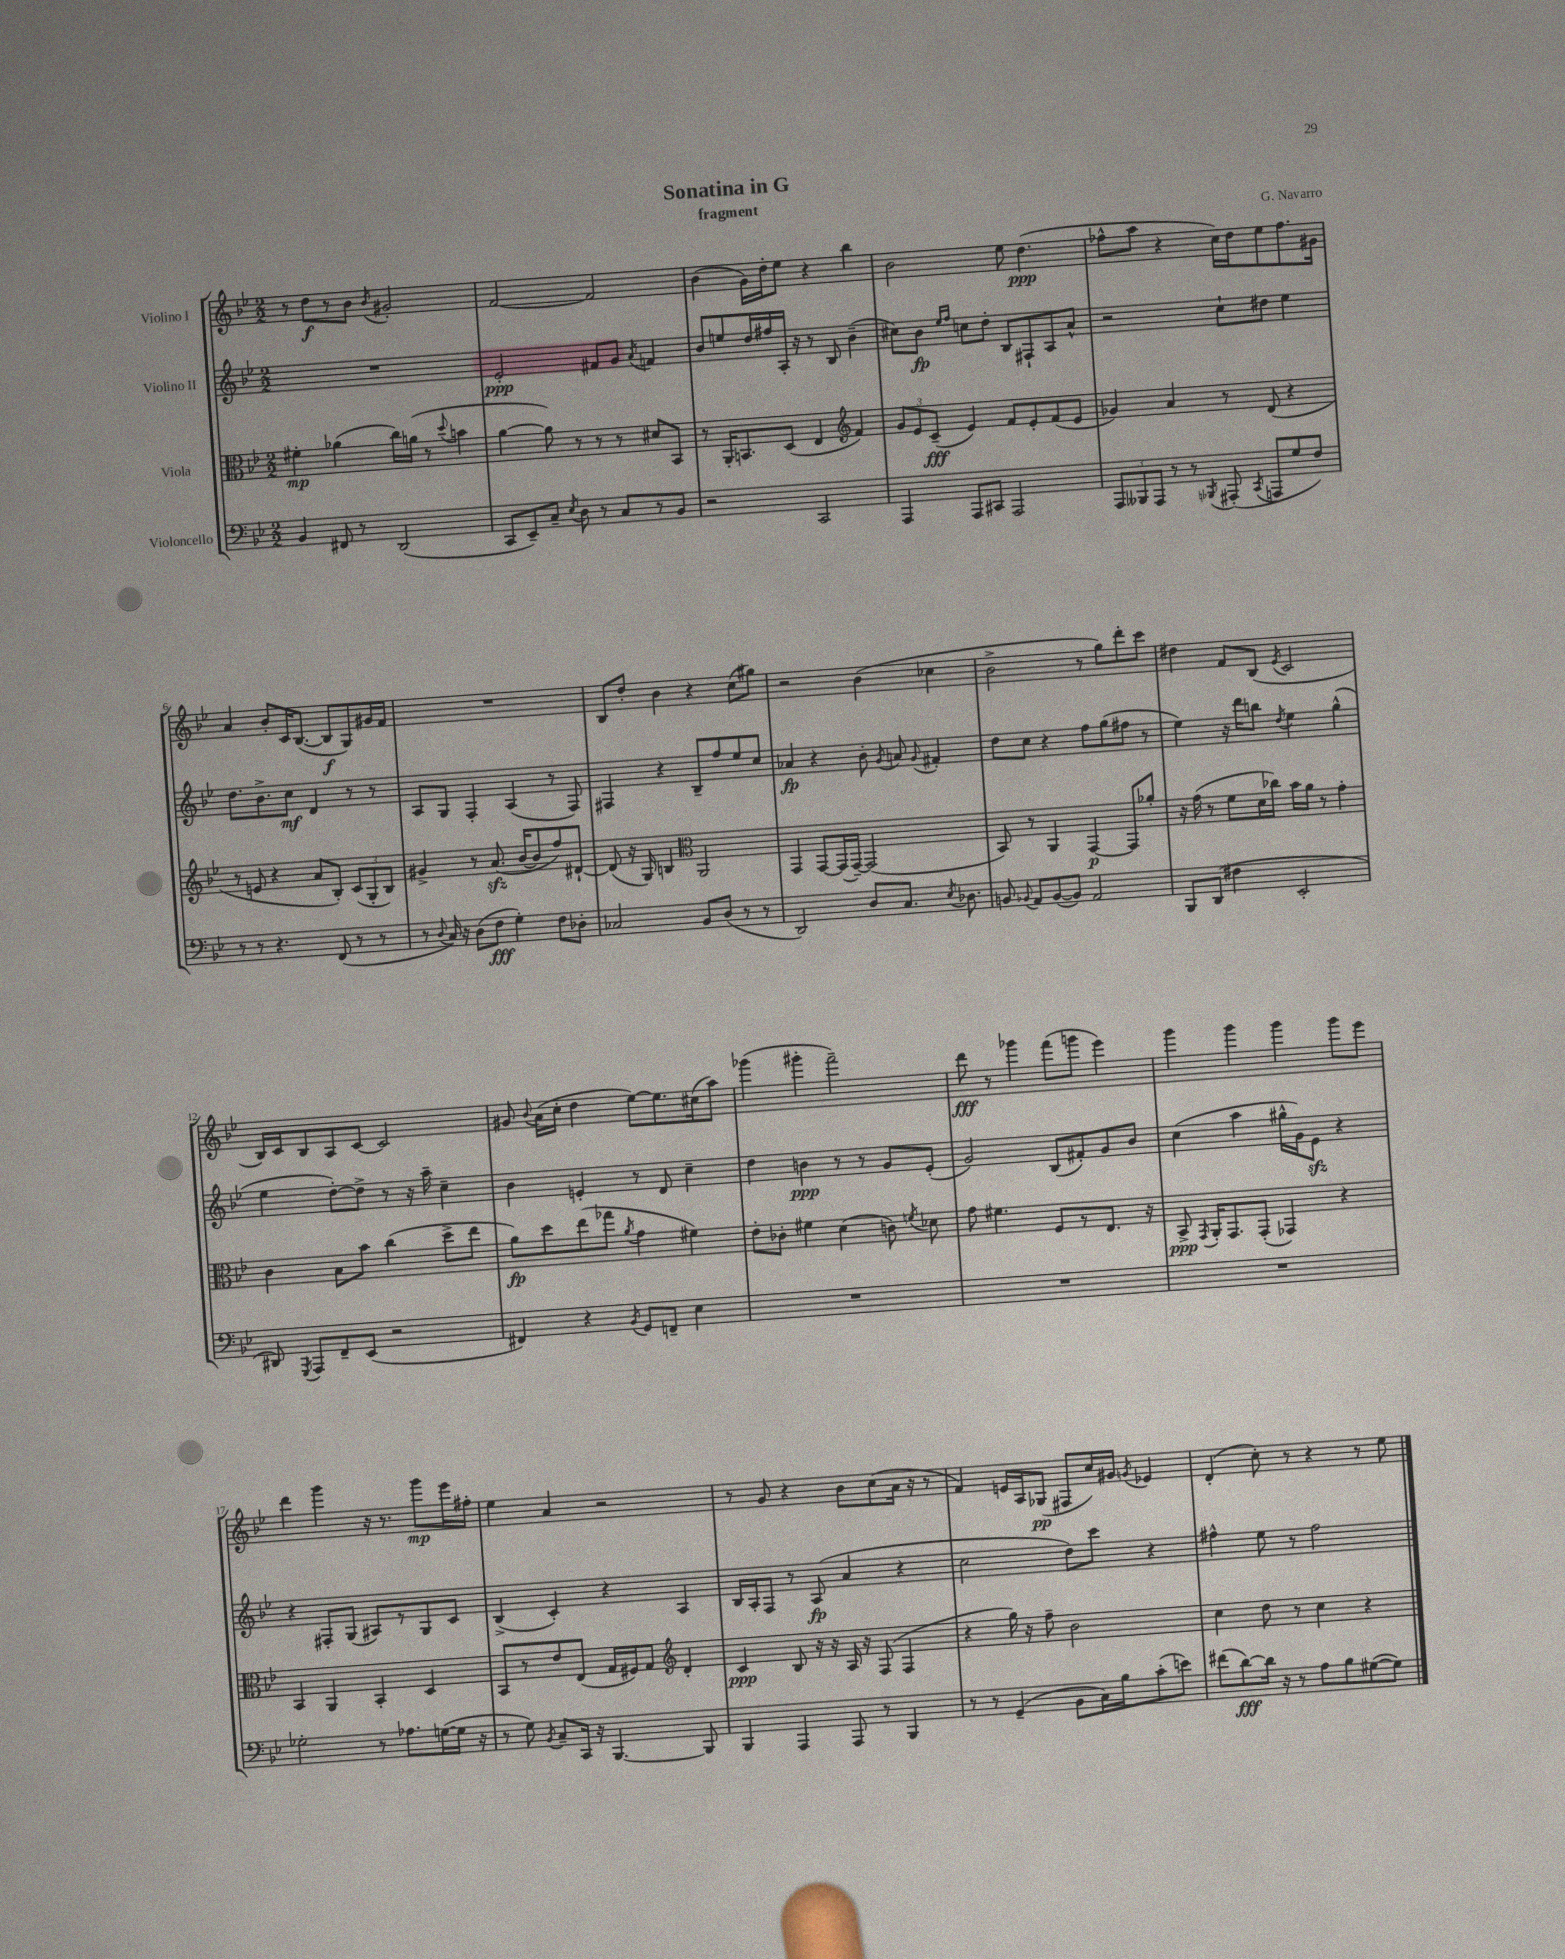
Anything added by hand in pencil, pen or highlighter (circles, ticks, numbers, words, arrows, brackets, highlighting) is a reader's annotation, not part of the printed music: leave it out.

**kern	**kern	**kern	**kern
*staff4	*staff3	*staff2	*staff1
*clefF4	*clefC3	*clefG2	*clefG2
*k[b-e-]	*k[b-e-]	*k[b-e-]	*k[b-e-]
*M2/2	*M2/2	*M2/2	*M2/2
4BB-	4f#'	1r	8r
.	.	.	8dd
8FF#	(4a-	.	8r
8r	.	.	8b-
.	.	.	8qb-
(2DD	16cc)	.	2g#'
.	(16a	.	.
.	8r	.	.
.	8qqdd	.	.
.	4b	.	.
=	=	=	=
8CC	[4a	2e-'	[2f
8EE-~)	.	.	.
8C~	8a])	.	.
8qE-	.	.	.
8D	8r	.	.
8r	8r	8f#	2f]
8C	8r	8g	.
.	.	8qa	.
8r	8d#	4f	.
8BB-	8BB-	.	.
=	=	=	=
2r	8r	8b-	(4b-
.	16AA'	8ee	.
.	8.BB	.	.
.	.	16dd	16g)
.	.	16ff#	16dd'
.	(8D	16A'	8ee-
.	.	16r	.
2CC	4E-	8r	4r
.	.	8B-	.
*	*clefG2	*	*
.	4f)	(4b-~	4bb-
=	=	=	=
4AAA	12g	8cc#)	2b-
.	12e-	.	.
.	.	8b-	.
.	(12c~	.	.
.	.	16qqee-	.
.	.	16qqff	.
8AAA	4e-)	8cc	.
8CC#	.	8dd'	.
2AAA	8f	8B-	8ee-
.	8e-'	8F#`	(4.dd
.	(8f	8A	.
.	8e-	8a^^	.
=	=	=	=
12AAA	4g-)	2r	8ff-^^
12BBB--	.	.	.
.	.	.	8aa
12AAA	.	.	.
8r	4a	.	4r
8r	.	.	.
8qBBB-	.	.	.
(8AAA#'	8r	8cc`	16cc)
.	.	.	16dd
8qCC	.	.	.
8AAA	(8d	8dd#	8ee-
8G	4r	4ee-	8.ff-
8F)	.	.	.
.	.	.	16g#
=	=	=	=
8r	8r	8.dd	4a
8r	8e	.	.
.	.	8.b-^	.
4.r	4r	.	8b-'
.	.	8cc	16c
.	.	.	([8.B-
.	8a	4d	.
(8FF	8B-')	.	8B-]
8r	(12c	8r	8G)
.	12G'	.	.
8r	.	8r	16g#
.	12B-)	.	.
.	.	.	16f
=	=	=	=
8r	4g#^	8A	1r
8qqD	.	.	.
16C)	.	8G	.
16r	.	.	.
(8D	8r	4F'	.
8F	(8.a	.	.
4G')	.	(4A	.
.	[16b-	.	.
.	8b-]	.	.
8F	8ff)	8r	.
8D-'	[8d#`	8F)	.
=	=	=	=
2C-	(8d#]	4F#	8B-
.	16r	.	8dd'
.	16G)	.	.
.	4B	4r	4b-
*	*clefC3	*	*
8BB-	2AA	8B-~	4r
(8D	.	8ff	.
8r	.	8ee-	(8cc
8r	.	8cc	8gg#)
=	=	=	=
2DD)	4GG	4a-	2r
.	[8GG	4r	.
.	(16GG]	.	.
.	[16GG~)	.	.
8D	(2GG]	8b-'	(4b-
.	.	8qg	.
8.C	.	8a	.
.	.	8qqg	.
.	.	4f#'	4cc-
8qE-	.	.	.
8.D-	.	.	.
=	=	=	=
8BB	8BB-)	8dd	2b-^
8qqBB-	.	.	.
8AA	8r	8cc	.
([8BB-	4AA	4r	.
8BB-])	.	.	.
2AA	[4GG	8ff	8r
.	.	(8gg	8gg)
.	8GG]	8ff#	8ddd'
.	8a-'	8r	8ccc
=	=	=	=
8BBB-	16r	4ee-)	4dd#
.	(16g	.	.
(8DD	8r	.	.
4F#	8f	16r	8f
.	.	16ddd	.
.	16d	8bb	(8B-
.	16cc-)	.	.
.	.	8qdd	8qe-
2EE-'	16b-	4ee-	2c
.	16a	.	.
.	8r	.	.
.	4g'	(4gg^^	.
=	=	=	=
8DD#)	4c	4ee-	16B-)
.	.	.	16c
8qGGG	.	.	.
8AAA	.	.	8B-
8FF~	8B-	[8dd')	8A
(8EE-	8b-	8dd^]	[8c
2r	(4cc	8r	2c]
.	.	16r	.
.	.	16aa~	.
.	8dd^	4cc~	.
.	8ee-	.	.
=	=	=	=
4FF#)	8a)	4b-	8g#
.	.	.	8qqb-
.	8dd	.	(16a
.	.	.	16cc'
4r	(8ee-	4e'	4dd
.	8gg-	.	.
8qBB-	8qa	.	.
8GG	4g	8r	[8ee-)
8FF~	.	8d	8.ee-]
4E-	4f#)	4cc~	.
.	.	.	(16cc#
.	.	.	8aa)
=	=	=	=
1r	8e-'	4dd	(4ggg-
.	8c-'	.	.
.	4f#	4b	4ggg#'
.	(4d	8r	2fff~)
.	.	8r	.
.	8c)	8g	.
.	8qf	.	.
.	8d-	(8e-'	.
=	=	=	=
1r	8g	2g)	8ddd
.	4.f#	.	8r
.	.	.	4ggg-
.	8F	(8B-	(8fff
.	8r	8f#')	8ggg
.	8.E-	8g	4eee-)
.	.	8b-	.
.	16r	.	.
=	=	=	=
1r	8BB-^	(4cc	4ggg
.	8qGG	.	.
.	16AA'	.	.
.	8.GG	.	.
.	.	4aa	4ggg
.	(8GG'	.	.
.	4GG-)	16gg#^^	4ggg
.	.	16g)	.
.	.	8e-	.
.	4r	4r	8ggg
.	.	.	8eee-
=	=	=	=
2G-'	4BB-	4r	4ddd
.	4AA	8F#'	4ggg
.	.	(8G	.
8r	4BB-'	8A#)	16r
.	.	.	8.r
8.A-	.	8r	.
.	4D	8G	8ggg
([16G	.	.	.
16G]	.	8c	16eee-
16r	.	.	16ff#'
=	=	=	=
8r	8BB-	(4B-^	4ee-
8G)	8r	.	.
8qBB-	.	.	.
8C~	8e-	4c')	4a
16CC	(8E-	.	.
16r	.	.	.
[4.BBB-	16G	4r	2r
.	16F#)	.	.
.	8G	.	.
*	*clefG2	*	*
.	4d'	4A	.
8BBB-]	.	.	.
=	=	=	=
4BBB-	4c	16B-	8r
.	.	16A'	.
.	.	8F	8g
4AAA	8B-	8r	4r
.	16r	(8A	.
.	16r	.	.
8AAA	16A	4a	8b-
.	16r	.	.
8r	(8F	.	(8cc
4BBB-	4F	4r	16a
.	.	.	16r
.	.	.	8r
=	=	=	=
8r	4r	2cc	4f)
8r	.	.	.
(4GG~	16gg)	.	16e
.	16r	.	16A
.	8ff~	.	(8G-
8BB-	2b-	8dd)	8F#
16C)	.	8ccc	16cc)
16B-	.	.	16g#
.	.	.	8qg
(8c'	.	4r	4e-
8e)	.	.	.
=	=	=	=
(8f#	4cc	4ff#^^	(4d'
[8d)	.	.	.
16d]	8dd	8ee-	8cc')
16r	.	.	.
8r	8r	8r	8r
8A	4cc	2ff#	4r
8B-	.	.	.
([8G#	4r	.	8r
8G#])	.	.	8ee-
==	==	==	==
*-	*-	*-	*-
